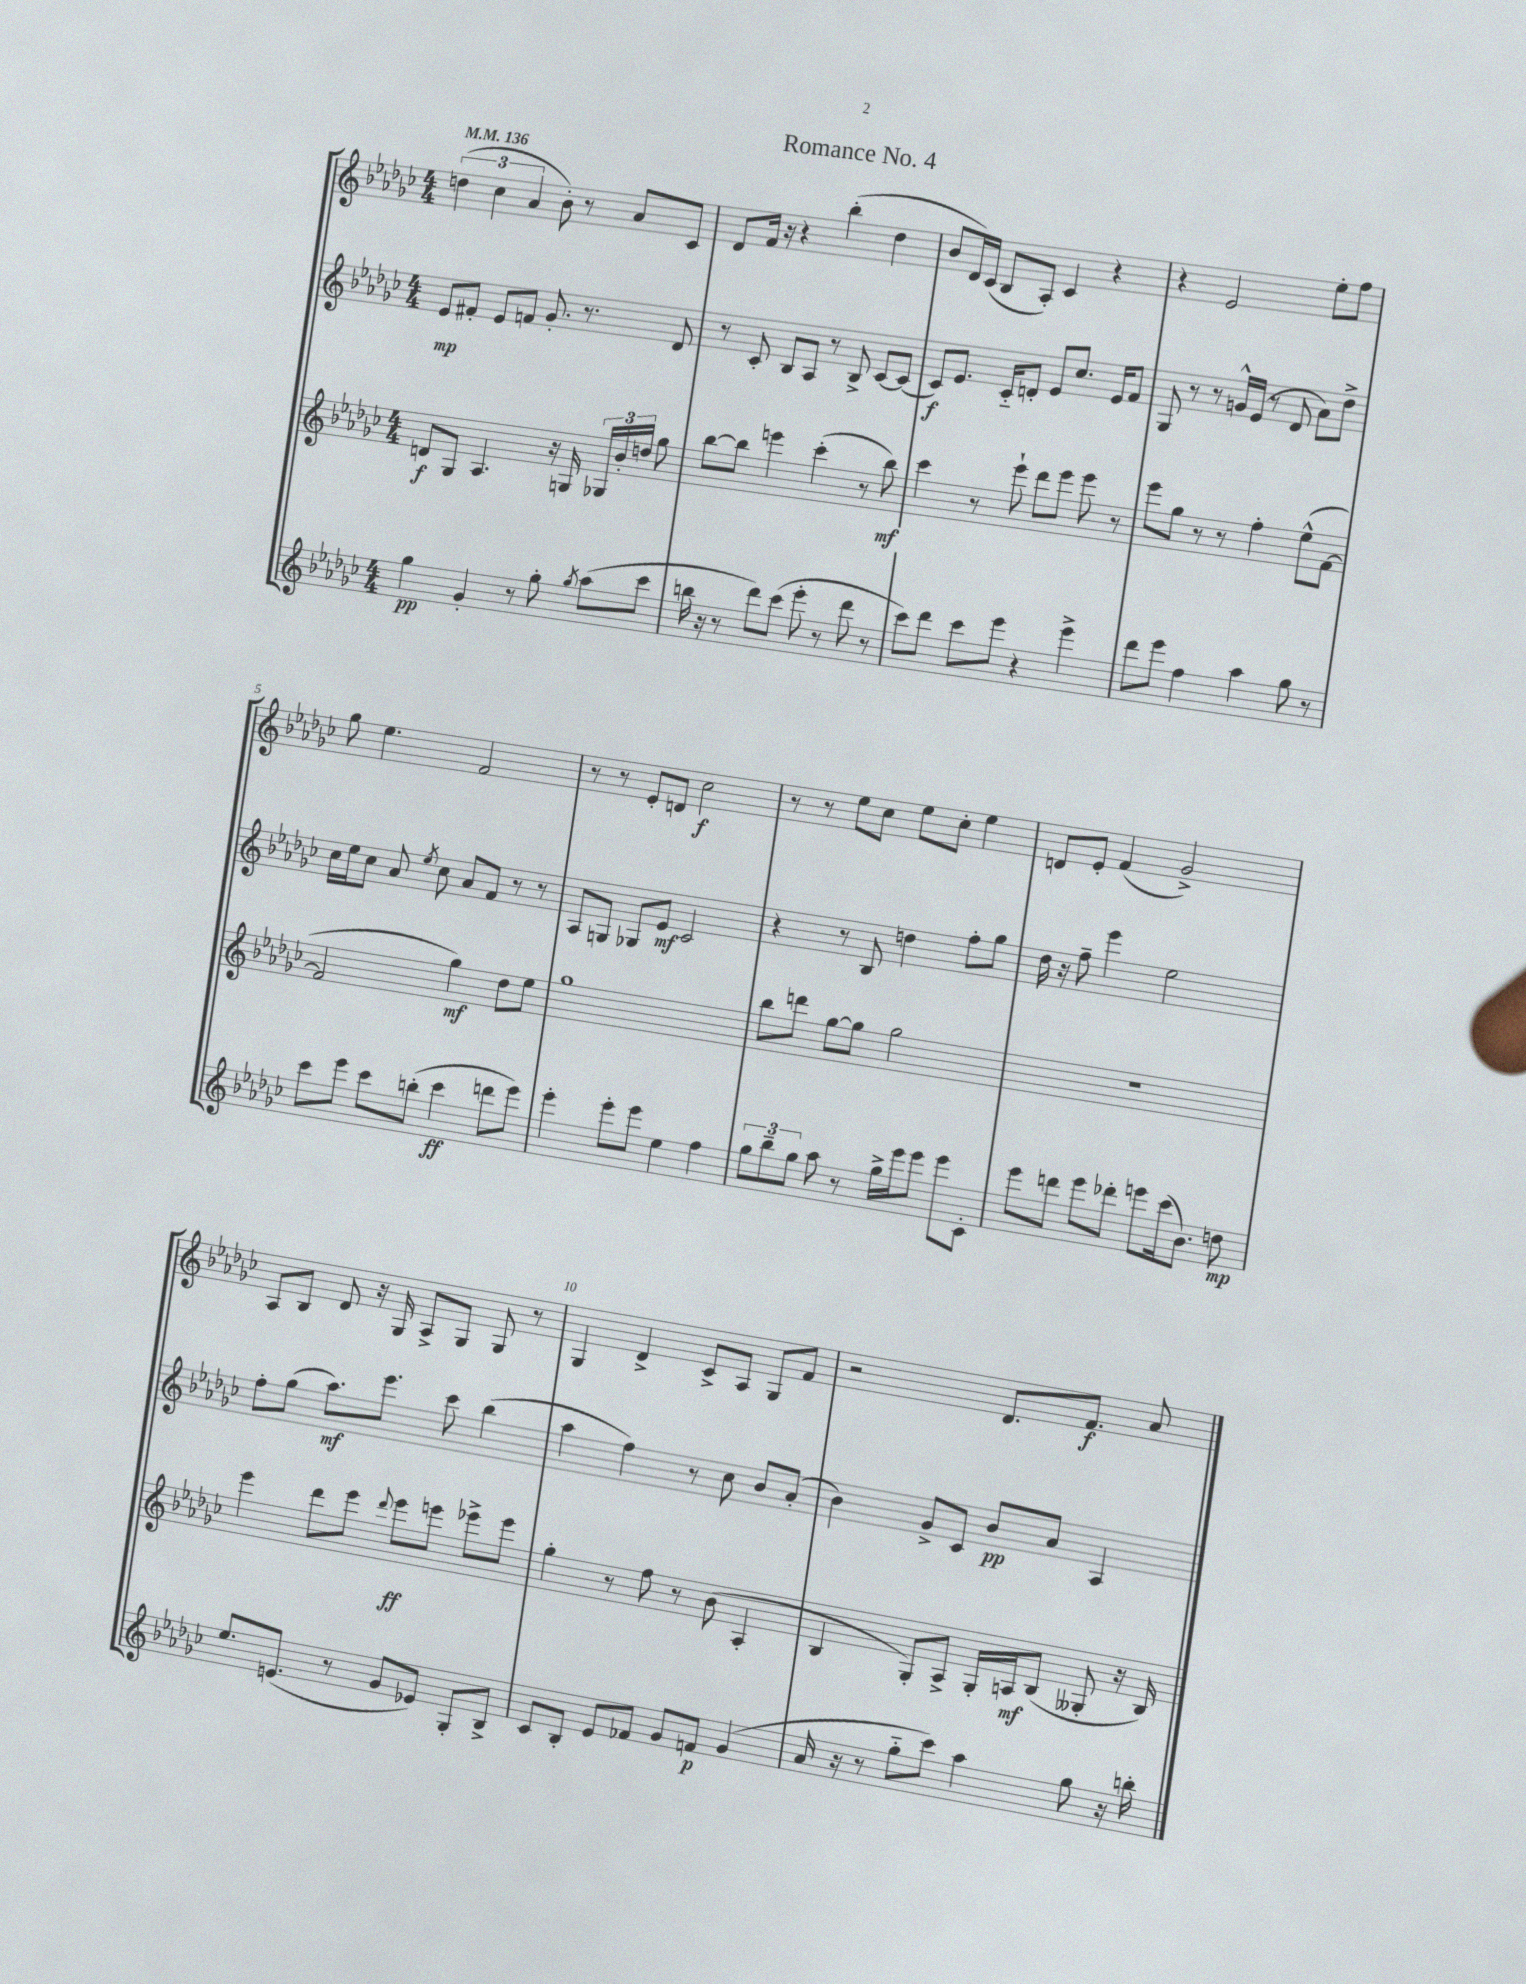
\header { title = "Romance No. 4" }
<<
\new StaffGroup <<
\new Staff = "s0" {
    \clef treble \key ges \major \numericTimeSignature \time 4/4 \tempo 4 = 136
    \autoBeamOff \tuplet 3/2 { d''4( ces''4 aes'4 } bes'8-.) r8 aes'8[ ces'8] |
    des'8[ f'16] r16 r4 bes''4-.( des''4 |
    bes'8[ des'16) ces'16]( bes8[ aes8]-.) ces'4 r4 |
    r4 ees'2 ees''8[-. f''8] |
    ges''8 ees''4. f'2 |
    r8 r8 ees'8[-. d'8] ces''2\f |
    r8 r8 ees''8[ ces''8] ees''8[ ces''8]-. ees''4 |
    d'8[ ees'8]-. f'4( ges'2->) |
    aes8[ bes8] des'8 r16 ges16 aes8[-> ges8] ges8 r8 |
    ges4 des'4-> ces'8[-> aes8] ges8[ f'8] |
    r2 des'8.[ f'8.]\f aes'8 \bar "|." |
}
\new Staff = "s1" {
    \clef treble \key ges \major \numericTimeSignature \time 4/4
    \autoBeamOff ees'8[\mp fis'8]-. ees'8[ f'8] ges'8.-. r8. des'8 |
    r8 ces'8-. bes8[ aes8] r8 bes8-> ces'8[~ ces'8]( |
    ces'8[\f) ees'8.] ces'16[-_ d'8]-. ees'8[ ces''8.] ees'16[ f'8] |
    ges8 r8 r8 g'16[-^ ees'16]( r8 des'8 aes'8[) des''8]-> |
    ces''16[ ees''16 ces''8] aes'8 \acciaccatura { ees''8 } ces''8 aes'8[ f'8] r8 r8 |
    aes8[ g8] ges8[ ees'8]\mf ces'2 |
    r4 r8 bes8 d''4 f''8[-. ges''8] |
    des''16 r16 f''8-- ees'''4 ees''2 |
    f''8[-. ges''8]( aes''8.[\mf) ees'''8.] ces'''8 bes''4( |
    aes''4 f''4) r8 ces''8 bes'8[ aes'8]-.( |
    bes'4) ges'8[-> ces'8] bes'8[\pp aes'8] aes4 \bar "|." |
}
\new Staff = "s2" {
    \clef treble \key ges \major \numericTimeSignature \time 4/4
    \autoBeamOff d'8[\f ges8] aes4. r16 g16 \tuplet 3/2 { ges16[ bes'16-. d''16] } ges''8 |
    bes''8[~ bes''8] e'''4 ces'''4-.( r8 bes''8\mf) |
    ces'''4 r8 ees'''8-! des'''8[ ees'''8] ees'''8 r8 |
    ees'''8[ ges''8] r8 r8 f''4-. ees''8[-^( f'8]~ |
    f'2 ges''4\mf) des''8[ ees''8] |
    ges''1 |
    bes''8[ d'''8] ges''8[~ ges''8] ges''2 |
    R1 |
    ees'''4 des'''8[ ees'''8] \appoggiatura { des'''8 } ees'''8[\ff e'''8] ees'''8[-> ees'''8] |
    ges''4-. r8 f''8 r8 bes'8( aes4-. |
    bes4 ges8[-.) aes8]-> ges16[-. a16\mf bes8]( geses8-. r16 bes16) \bar "|." |
}
\new Staff = "s3" {
    \clef treble \key ges \major \numericTimeSignature \time 4/4
    \autoBeamOff ges''4\pp ges'4-. r8 ges''8-. \acciaccatura { ges''8 } aes''8[( ces'''8] |
    b''16 r16 r8 des'''8[) ces'''8]( ees'''8-. r8 des'''8 r8 |
    ces'''8[) des'''8] ces'''8[ ees'''8] r4 ees'''4-> |
    des'''8[ ees'''8] f''4 aes''4 ges''8 r8 |
    ces'''8[ ees'''8] ces'''8[ b''8]-.( ces'''4\ff d'''8[ ees'''8]) |
    ees'''4-. ees'''8[-. ees'''8] ees''4 f''4 |
    \tuplet 3/2 { ges''8[ bes''8-- ges''8] } aes''8 r8 ges''16[-> ees'''16 ees'''8] ees'''8[ ces'8]-. |
    ees'''8[ d'''8] ees'''8[ des'''8]-. e'''8[ ces'''16( bes'8.]) d''8\mp |
    ees''8.[ e'8.]( r8 ges'8[ ees'8]) ges8[-. bes8]-> |
    ces'8[ bes8]-. ees'8[ fes'8] ges'8[ f'8]\p ges'4( |
    aes'16 r16 r8 ges''8[-_ ces'''8]) aes''4 ges''8 r16 b''16-. \bar "|." |
}
>>
>>
\layout { \context { \Score \override BarNumber.break-visibility = ##(#f #t #t) barNumberVisibility = #(every-nth-bar-number-visible 5) } }
